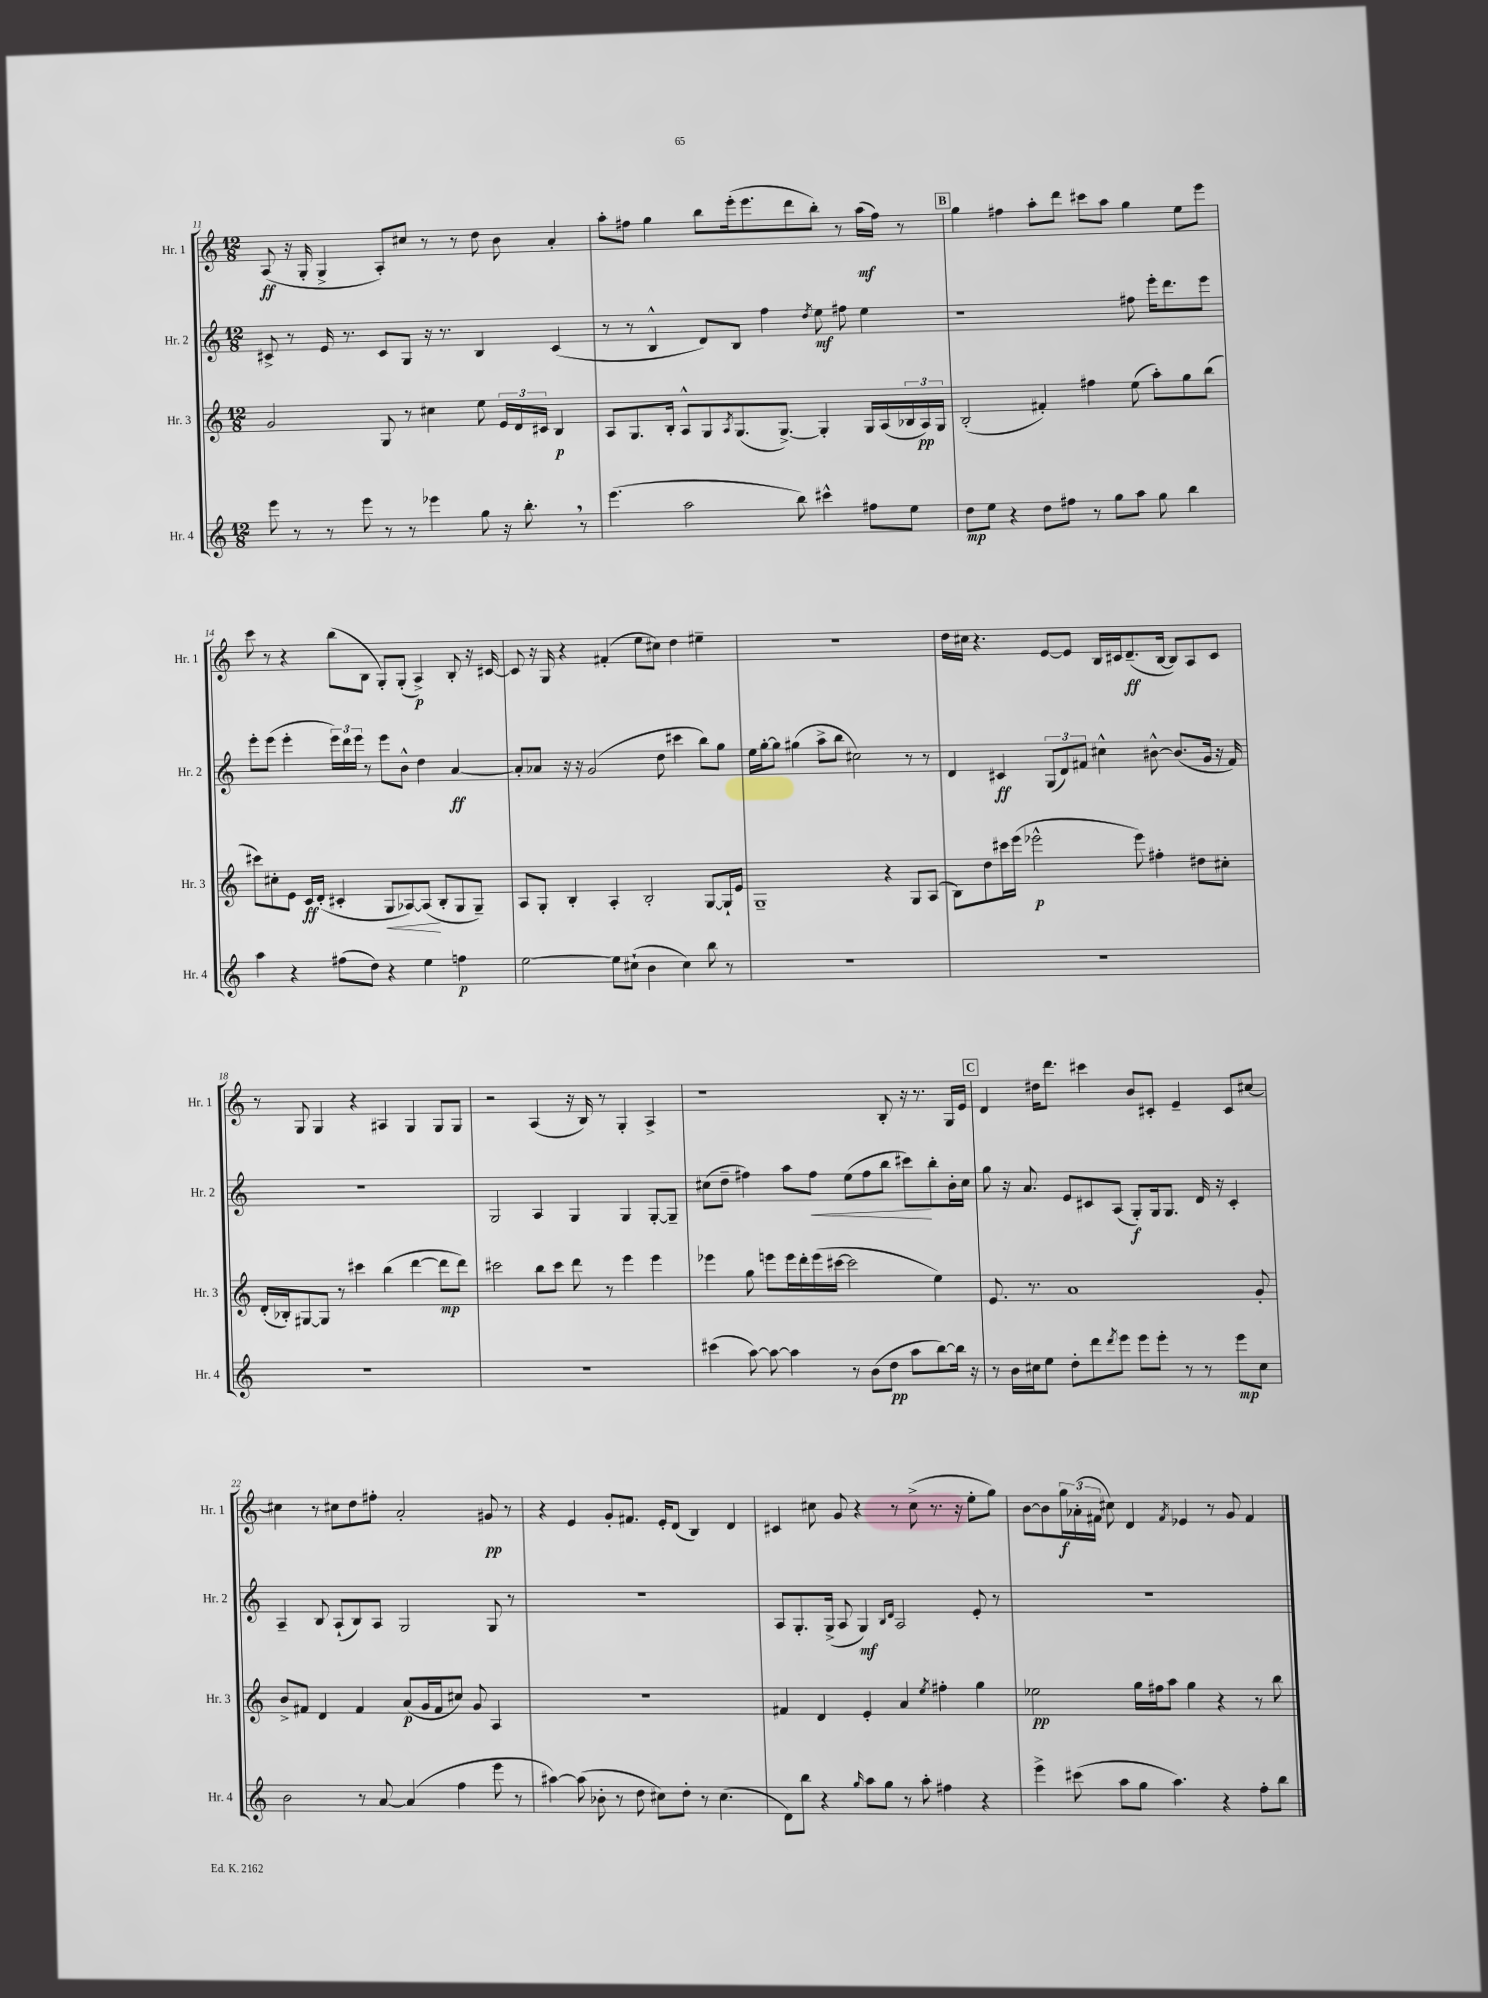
<<
\new StaffGroup <<
\new Staff = "s0" \with { instrumentName = "Hr. 1" shortInstrumentName = "Hr. 1" } {
    \clef treble \key c \major \numericTimeSignature \time 12/8
    a8\ff( r16 g16-. g4-> a8-.) cis''8 r8 r8 d''8 b'8 a'4-. |
    a''8-. fis''8 g''4 b''8 e'''16-.( e'''8. d'''8 b''8-.) r8 a''16\mf( fis''16) r8 |
    \mark \markup { \box "B" } g''4 fis''4 a''8-. d'''8 cis'''8 a''8 g''4 e''8 e'''8 |
    c'''8 r8 r4 b''8( b8 g8-.) g8-.( a4->\p) b8-. r16 cis'16~ |
    cis'8 r16 g16 r4 fis'4-.( e''8 cis''8) d''4 eis''4-- |
    R1. |
    d''16 cis''16 r4. e'8~ e'8 b16 cis'16 d'8.--\ff( b16~ b8) a8 cis'8 |
    r8 g8 g4 r4 ais4 g4 g8 g8 |
    r2 a4( r16 b16) r8 g4-. a4-> |
    r1 b8-. r16 r8. g16 e'16 |
    \mark \markup { \box "C" } d'4 dis''16 d'''8. cis'''4 b'8 cis'8-. e'4-- cis'8 cis''8~ |
    cis''4 r8 cis''8 d''8 fis''8-. a'2-. gis'8\pp r8 |
    r4 e'4 g'8-. fis'8. e'16-. d'8( b4) d'4 |
    cis'4 cis''8 g'8 r4 r8 cis''8->( r8. r16 e''8-. g''8) |
    b'8~ b'8 \tuplet 3/2 { g''16\f aes'16-.( fis'16 } cis''8) d'4 \acciaccatura { fis'8 } ees'4 r8 g'8 fis'4 \bar "|." |
}
\new Staff = "s1" \with { instrumentName = "Hr. 2" shortInstrumentName = "Hr. 2" } {
    \clef treble \key c \major \numericTimeSignature \time 12/8
    cis'8-> r8 e'16 r8. cis'8 g8 r16 r8. b4 cis'4( |
    r8 r8 b4-^ d'8) b8 f''4 \acciaccatura { d''8 } e''8\mf fis''8 e''4 |
    \mark \markup { \box "B" } r1 fis''8 e'''16-. d'''8. e'''8 |
    e'''8-. e'''8( e'''4-. \tuplet 3/2 { e'''16) d'''16 e'''16 } r8 e'''8 b'8-^ d''4 a'4~\ff |
    a'8-. aes'8 r16 r16 g'2( d''8 cis'''4 b''8) g''8 |
    e''16 g''16~-. g''8 gis''4( a''8-> b''8 cis''2) r8 r8 |
    d'4 cis'4\ff \tuplet 3/2 { g8( d'8) fis'8 } cis''4-^ bis'8~-^ bis'8.( g'16 r16 fis'16) |
    R1. |
    g2 a4 g4 g4 g8~-. g8-- |
    cis''8( d''8-- fis''4) a''8 fis''8\< e''8( fis''8 b''8 cis'''8\!) b''8-. b'16-. cis''16 |
    \mark \markup { \box "C" } g''8 r16 a'8. e'8 cis'8 a8( g8-.\f) g16 g8. d'16 r16 cis'4-. |
    a4-- b8 a8-!( b8) a8 g2 g8 r8 |
    R1. |
    a8 g8.-. g16->( a8 g4\mf) \grace { b16 d'16 } a2 e'8-. r8 |
    R1. \bar "|." |
}
\new Staff = "s2" \with { instrumentName = "Hr. 3" shortInstrumentName = "Hr. 3" } {
    \clef treble \key c \major \numericTimeSignature \time 12/8
    g'2 g8 r8 cis''4 e''8 \tuplet 3/2 { e'16 d'16 cis'16 } b4\p |
    a8 g8. b16-. a8-^ g8 \acciaccatura { a8 } g8.( g8.~->) g4-. g16 a16( \tuplet 3/2 { bes16 a16\pp) g16 } |
    \mark \markup { \box "B" } b2-.( fis'4-.) fis''4 e''8( a''8-.) g''8 b''8( |
    cis'''8) cis''8-. e'8 c'16\ff d'16-.( cis'4-. g8\< aes8~) aes8\!( b8-. g8 g8--) |
    a8 g8-. b4-. a4-. b2-. g8~ g16-! e'16 |
    g1-- r4 g8 a8( |
    b8) d''8 cis'''16 e'''16( ees'''2-^\p ees'''8) fis''4-. dis''8 cis''8-. |
    d'16-.( bes16-.) gis8~ gis8 r8 cis'''4 b''4( d'''4~ d'''8\mp d'''8) |
    cis'''2 b''8 cis'''8 d'''8 r8 e'''4 e'''4 |
    ees'''4 g''8 e'''8 e'''16 d'''16-. e'''16( cis'''16~ cis'''2 e''4) |
    \mark \markup { \box "C" } e'8. r8. a'1 g'8-. |
    b'8-> fis'8 d'4 fis'4 a'8\p( g'16 fis'16 cis''8) g'8 a4 |
    R1. |
    fis'4 d'4 e'4-. a'4 \acciaccatura { e''8 } fis''4-. g''4 |
    ees''2\pp g''16 fis''16 a''8 g''4 r4 r8 b''8 \bar "|." |
}
\new Staff = "s3" \with { instrumentName = "Hr. 4" shortInstrumentName = "Hr. 4" } {
    \clef treble \key c \major \numericTimeSignature \time 12/8
    e'''8 r8 r8 e'''8 r8 r8 ees'''4 g''8 r16 b''8.-. \breathe r8 |
    e'''4.( a''2 b''8) cis'''4-^ fis''8 e''8 |
    \mark \markup { \box "B" } d''8\mp e''8 r4 d''8 fis''8 r8 g''8 a''8 g''8 b''4 |
    a''4 r4 fis''8( d''8) r4 e''4 f''4\p |
    e''2~ e''8 cis''8-!( b'4 cis''4) b''8 r8 |
    R1. |
    R1. |
    R1. |
    R1. |
    cis'''4( a''8~) a''8~ a''4 r8 b'8( d''8\pp a''8 b''8~) b''16 r16 |
    \mark \markup { \box "C" } r8 b'16 cis''16 e''8 d''8-. d'''8 \acciaccatura { d'''8 } e'''8 e'''8 e'''8-. r8 r8 e'''8\mp cis''8 |
    b'2 r8 a'8~ a'4( f''4 e'''8 r8 |
    ais''4~) ais''8( bes'8-. r8 d''8 cis''8) d''8-. r8 cis''4.( |
    d'8) b''8 r4 \grace { g''16 } a''8 g''8 r8 a''8-. fis''4 r4 |
    e'''4-> cis'''8( a''8 g''8 a''4.) r4 f''8-. b''8 \bar "|." |
}
>>
>>
\layout { \context { \Score currentBarNumber = #11 } }
